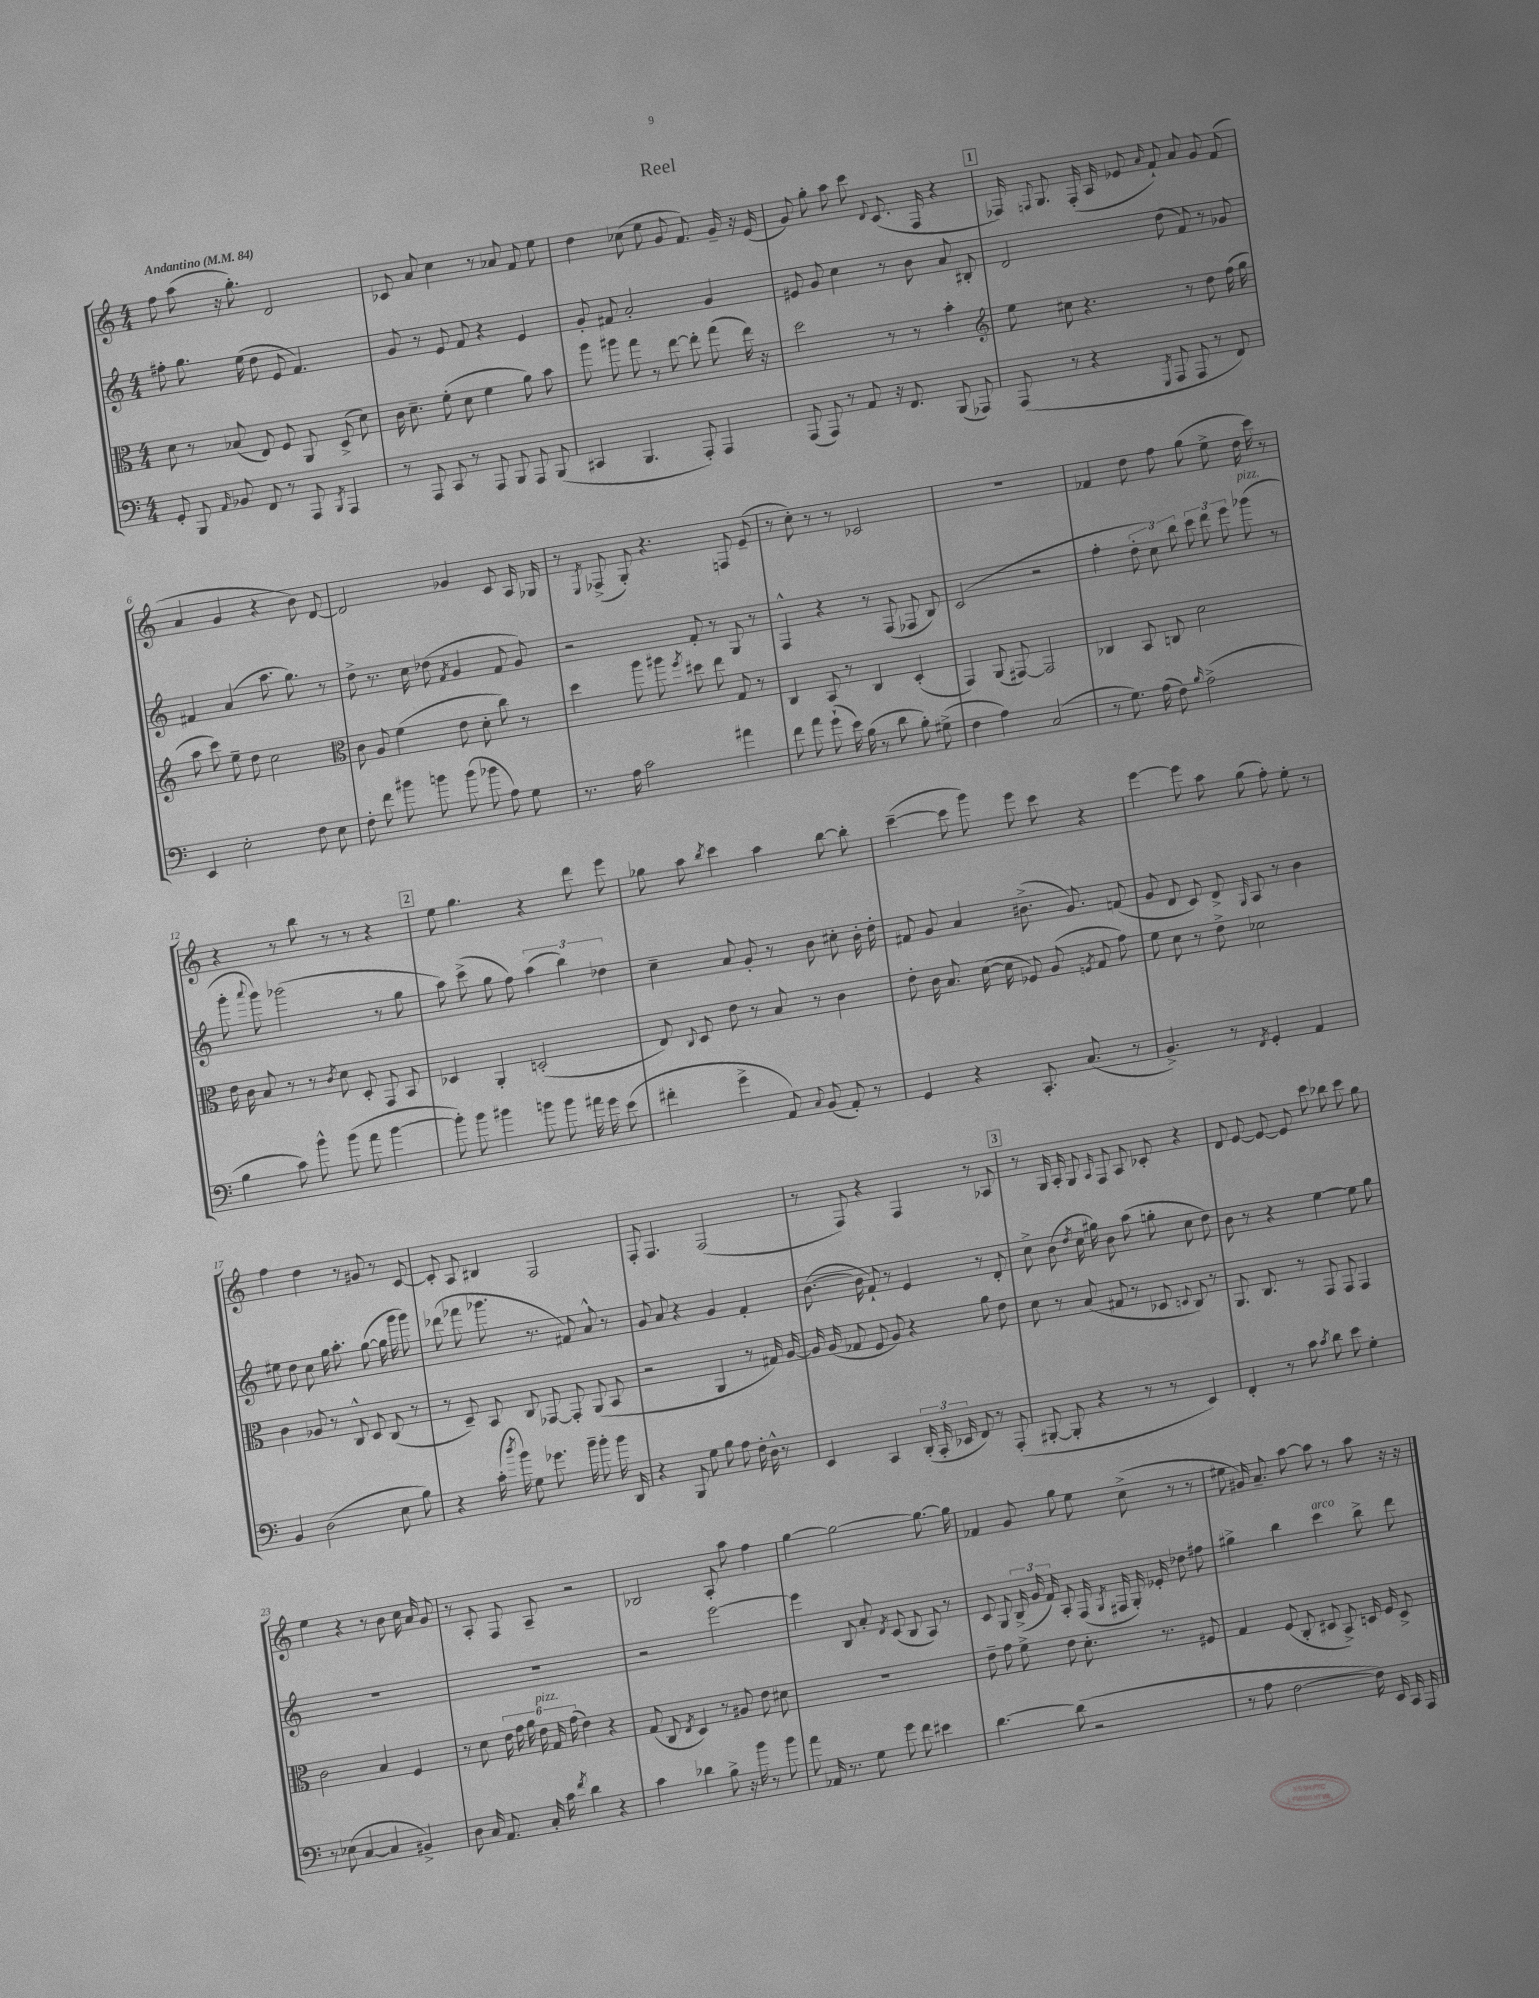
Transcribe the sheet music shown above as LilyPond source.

\header { title = "Reel" }
<<
\new StaffGroup <<
\new Staff = "s0" {
    \clef treble \key c \major \numericTimeSignature \time 4/4 \tempo "Andantino" 4 = 84
    \autoBeamOff f''8 a''8( r16 g''8.-.) d'2 |
    ces'8 a'8 c''4 r8 aes'8 f'8 e''8 |
    d''4 ces''8( e''8 g'8 f'8.) g'16-- r16 e'16( |
    g'8) g''8-. a''8 c'''8 \appoggiatura { d'8 } c'8.( f16 r4 |
    \mark \markup { \box "1" } fes16) \appoggiatura { f8 } g8. f16-.( a16 ees'8 \grace { a'16 } f'8-!) a'8 g'8 f'8( |
    a'4 g'4 r4 b'8) d'8~ |
    d'2 ges'4 c'8 a16 ges16 |
    r8 \acciaccatura { e8 } fes8->( g8-.) r4. f8 e'8--( |
    r8 c''8-.) r8 r8 ces'2 |
    R1 |
    fes'4 d''8 f''8 g''8( e''8-> d''16 c'''16) r8 |
    r4 r8 b''8 r8 r8 r4 |
    \mark \markup { \box "2" } e''8 g''4. r4 d'''8 e'''8 |
    ges''8 a''8 \acciaccatura { b''8 } c'''4 a''4 b''8~ b''8-. |
    c'''4~--( c'''8 g'''8) e'''8 c'''8 r4 |
    e'''4~ e'''8 a''8 g''8( f''8-.) e''8-. r8 |
    f''4 d''4 r8 gis'8 r8 c'8~ |
    c'8-. a8 bis4 f2 |
    f8-. f4. f2( |
    r8 f8) r4 f4 r8 aes8 |
    \mark \markup { \box "3" } r8 g16 a16-. g8 \grace { a16 } f8 a8 ces'8-. r4 |
    d'8 e'8~ e'8~ e'8 c'''8 bes''8 c'''8 g''8 |
    e''4 r4 r8 b'8 c''16 a'16 g'8 |
    r8 a8-. f8 a8-- r2 |
    bes2 a8-. a''8 f''4 |
    g''4~ g''2~ g''8.~ g''16 |
    fes'4 g'8 g''8 e''8 c''8->( r8 r8 |
    eis''8 gis'16) a'8.-- a''8~ a''8 r8 a''8 r16 r16 \bar "|." |
}
\new Staff = "s1" {
    \clef treble \key c \major \numericTimeSignature \time 4/4
    \autoBeamOff fis''8-. g''8. e''16( d''8 e'8 f'4.) |
    g'8 r8 e'8 f'8 r4 e'4 |
    g'8-. fis'8 a'2-. g'4 |
    eis'8 g'8 c''4 r8 b'8 a'8 bis8-. |
    \mark \markup { \box "1" } d'2 d''8( f'8) r8 ges'8 |
    fis'4 a'4( a''8. g''8.) r8 |
    d''8-> r8. c''16 des''8( \acciaccatura { f'8 } g'4 f'8 g'8) |
    r2 f'8-. r8 g8 r8 |
    f4-^ r4 r8 f8( fes8 b8) |
    c'2( r2 |
    f''4-. \tuplet 3/2 { d''8-. c''8) b''8 } \tuplet 3/2 { c'''8 d'''8 e'''8 } ges'''8^\markup { \italic "pizz." }( r8 |
    g'''8-. \appoggiatura { a'''8 } g'''8) ges'''2( r8 g''8 |
    \mark \markup { \box "2" } a''8) c'''8->( g''8 f''8) \tuplet 3/2 { a''4( b''4) des''4 } |
    c''4-- a'8 g'8-. r8 b'8 cis''8-. b'16-. d''16-. |
    fis'8 g'8 a'4 bis'8.->( g'8.) f'8( |
    g'8 d'8 c'8) d'8-> \grace { g16 } a8 r8 b'4 |
    eis''8 d''8 c''8 g''16 a''8.-. g''8~( g''16 g'''16 g'''8) |
    des'''8( fes'''8 ges'''8. r8. fis'8) a'8-^ r8 |
    g'8 a'8 r4 g'4 f'4-. |
    b'8.~( b'16 f'8-!) r8 e'4 r8 d'8-. |
    \mark \markup { \box "3" } c''8-> b'8( \acciaccatura { d''8 } c''16 gis''16) b'8 a''8( g''8-. c''8 d''8) |
    b'8 r8 r4 e''4~ e''8 g''8 |
    R1 |
    R1 |
    r2 e'''2~ |
    e'''4 b8 a'8-. \acciaccatura { d'8 } c'8( b8 a8) r8 |
    c'8 g8 \tuplet 3/2 { b16->( g'16 f'16) } a8-. f16( \acciaccatura { g8 } fis16 g16-.) ees'16-. des''8 fis''8 |
    gis''4-> b''4 c'''4^\markup { \italic "arco" } b''8-> d'''8 \bar "|." |
}
\new Staff = "s2" {
    \clef alto \key c \major \numericTimeSignature \time 4/4
    \autoBeamOff d'8 r8 bes8( e8) f8 a,8 d8->( d'8) |
    c'16 d'8.-- f'8-.( d'8 f'4 a'8) b'8 |
    a''8 ais''8 g''8 r8 e''8~ e''8-. g''8( e''16) r16 |
    d''2 r8 r8 b'4-. |
    \mark \markup { \box "1" } \clef treble e''8 cis''8 r4. r8 d''8 f''16( g''16 |
    a''8 c'''8) e''8-- d''8 c''2 |
    \clef alto c'8 a8 f'4( e'8 d'8-. c''8) r8 |
    d''4 a''8 ais''8 \acciaccatura { f''8 } dis''8 e''8 g8 r8 |
    c4 b,8 r8 c4 d4-.( |
    g,4) a,8( gis,8~) gis,2 |
    ces4 b,8 c8 d'2 |
    e'16 c'16 b8 r8 r8 \acciaccatura { c'8 } d'8 d8-. g,8 b,8 |
    \mark \markup { \box "2" } des4 a,4-. d2-.( |
    e8) \appoggiatura { c8 } d8 e'8 r8 b8 r8 c'4 |
    e'8-. c'16 b8. d'16~( d'16 fes8) a8( \acciaccatura { f8 } g8 g'8) |
    f'8 d'8 r8 e'8-> des'2 |
    c'4 aes8 r8 c8-^ d8 c8( r8 |
    r8 d8--) b,8 c8 ges,8~ ges,8-. a,8( b,8 |
    r2 a,4 r8 gis16) a16~ |
    a16 a16( ges8 f8 a8) r4 a'8 e'8 |
    \mark \markup { \box "3" } d'8 r8 b8( gis8 r8 des8 \appoggiatura { d8 } c8) r8 |
    a,8. c8. r8 g,8 g,8 g,4 |
    c'2 b4 f4 |
    r8 d'8 \tuplet 6/4 { e'16 g'16 a'16 e'16^\markup { \italic "pizz." } g16 g'16( } e'4) r4 |
    g8( c8 \acciaccatura { e8 } d4) r8 ais8 e'8 dis'8 |
    R1 |
    e'8-- g'8 f'8-> e'8 d'8.-. r8. fis8 |
    g4 f8( c8-. dis8 b,8->) d16 f16 d8-> \bar "|." |
}
\new Staff = "s3" {
    \clef bass \key c \major \numericTimeSignature \time 4/4
    \autoBeamOff g,8-. b,,8 \grace { a,16 } bes,8 f,8 r8 a,,8 \acciaccatura { b,,8 } a,,4 |
    r8 a,,8 c,8 r8 a,,8 b,,8 a,,8 b,,8( |
    cis,4 b,,4. a,,8-.) a,,4 |
    a,,8( a,,8) r8 a,8 r16 f,8. b,,8( aes,,8) |
    \mark \markup { \box "1" } a,,8( r8 r4 \acciaccatura { g,,8 } a,,8 a,,8 r8 f,8) |
    e,4 e2-. f8 e8 |
    f8-. f'8 bis'8 b'8 b'8( bes'8 a8) g8 |
    r8. a16 c'2 ais'4 |
    f'8 a'8 g'8-!( e'16) b16( r8 d'8 b8-.) gis8->( |
    f4 a4) c2( |
    r8 g8.) a16( f8) \grace { b16 } a2->( |
    b4 c'8) b'8-^ b'8( a'8 b'4~ |
    \mark \markup { \box "2" } b'8-.) b'8 bis'4 b'8 b'8 ais'16 g'16 e'8( |
    fis'4-. g'4-> a,8) \appoggiatura { c8 } b,8( a,8-.) r8 |
    g,4 r4 c,8.-. c8.( r8 |
    b,4.->) r8 \acciaccatura { f,8 } g,4-. a,4 |
    b,4 d2( e8 b8) |
    r4 c'16-.( \acciaccatura { d''8 } b'16) g8 ges'8. b'16-- b'8-. b'16 d,16 |
    r4 b,,8 g8 b8 a8 f16-. d16-^ r8 |
    e,4 c,4 \tuplet 3/2 { d,16-.( c,16-. ees,16 } f,8) r8 a,,8-.( |
    \mark \markup { \box "3" } bis,,8~-. bis,,8-. r4 r8 r8 e,4) |
    f,4-. r8 c'8 \acciaccatura { c'8 } d'8 e'8 g4-. |
    r8 ees8( c4~ c4 bis,4->) |
    d8 c16 a,8. c16-. c'16 \acciaccatura { f'8 } d'4 r4 |
    c'4 des'4 b8-> r16 b'16 r8 b'8 |
    a'8 aes,16 r8. g8 g'8 f'8 eis'4 |
    d'4.~ d'8( r2 |
    r8 a8 f2~ f16) e,16 c,16 a,,16 \bar "|." |
}
>>
>>
